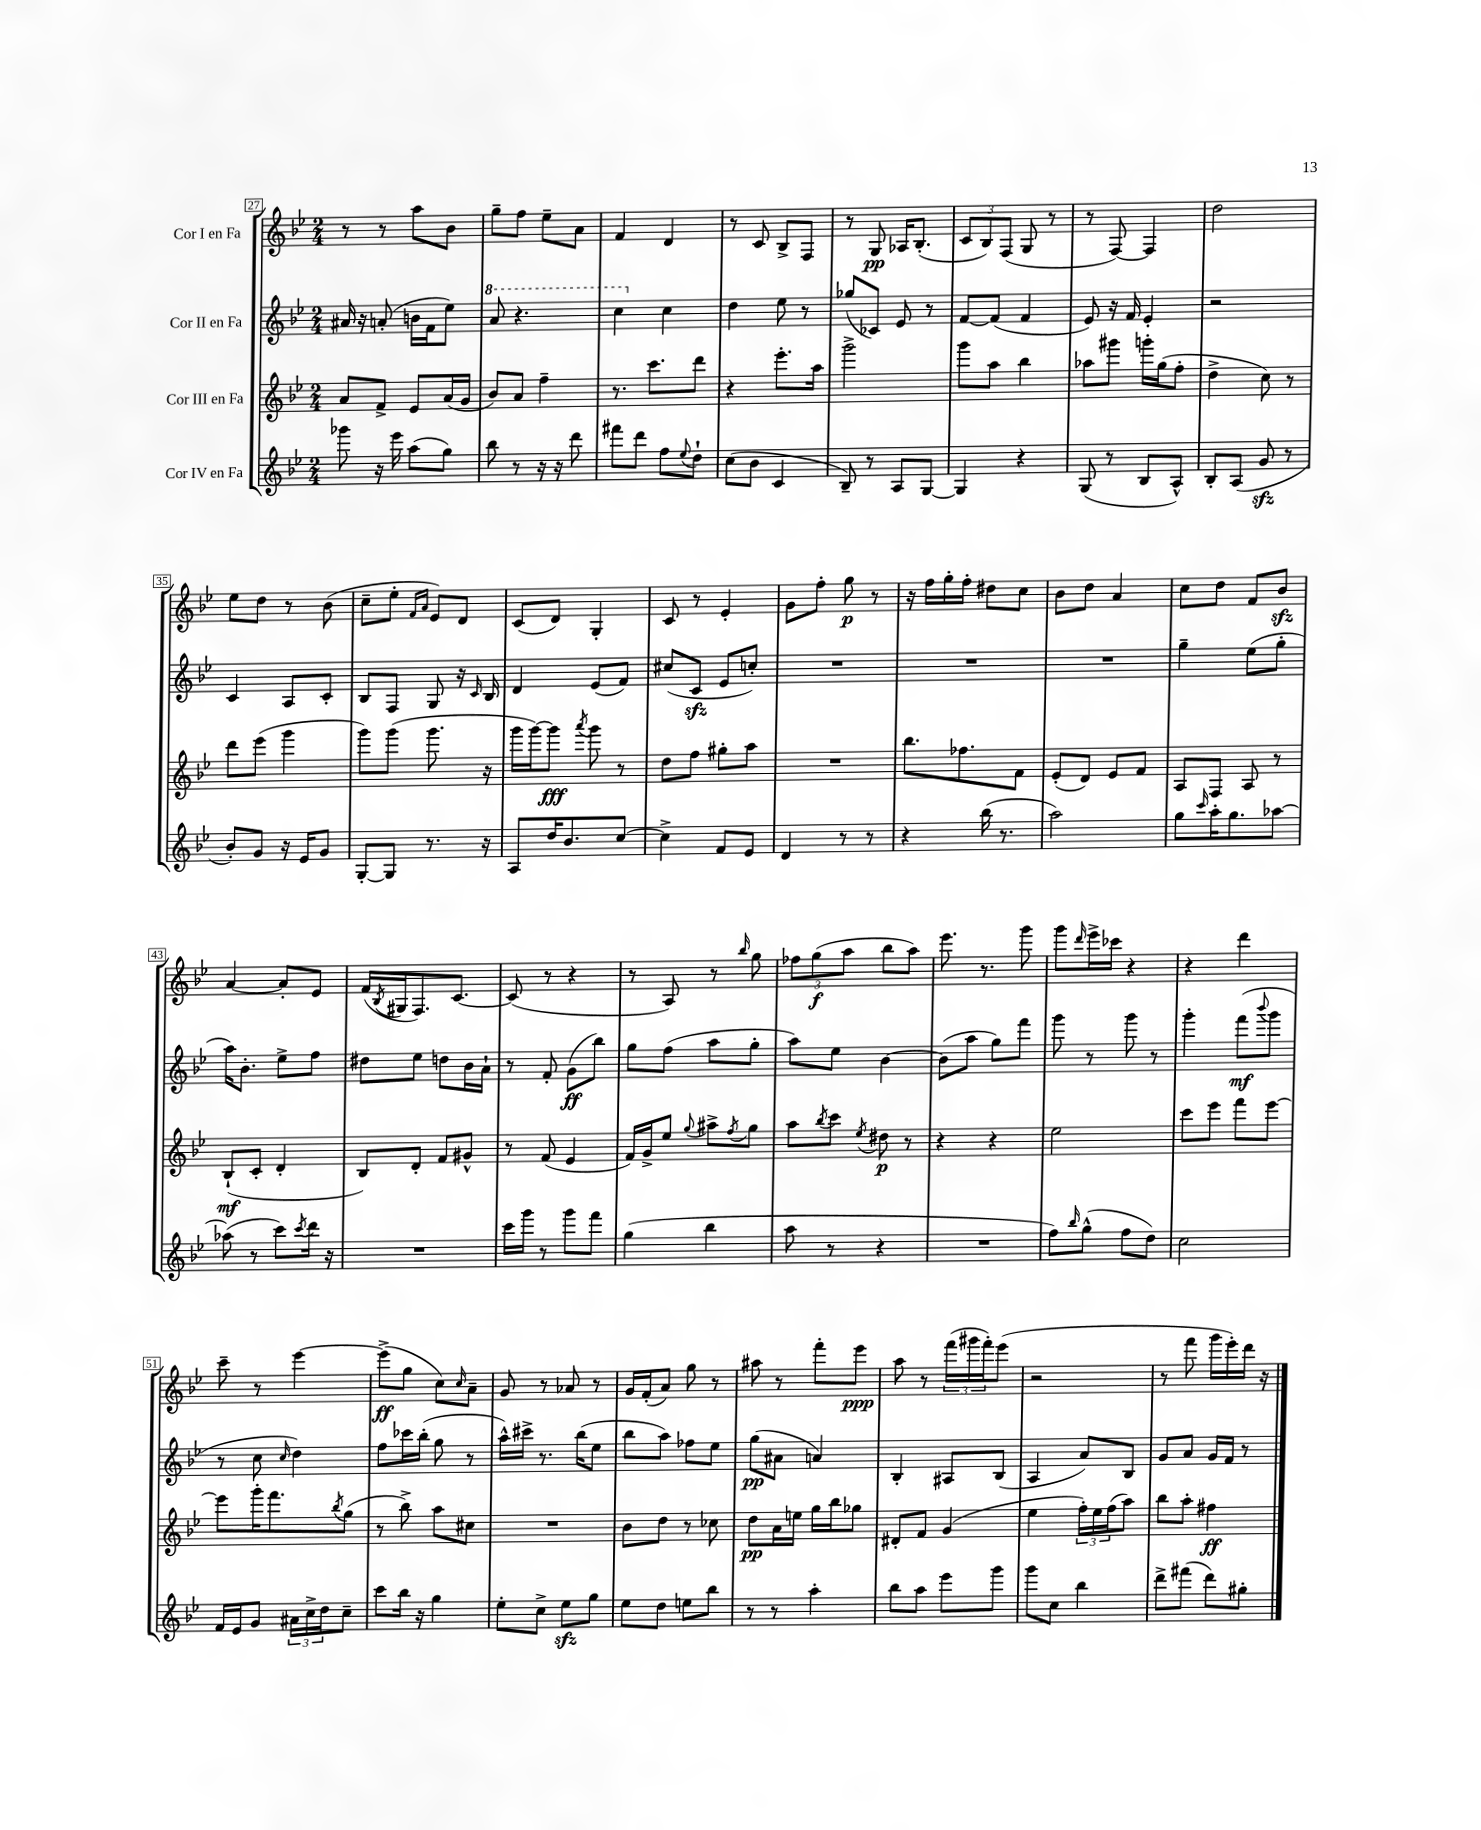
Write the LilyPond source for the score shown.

<<
\new StaffGroup <<
\new Staff = "s0" \with { instrumentName = "Cor I en Fa" } {
    \clef treble \key bes \major \numericTimeSignature \time 2/4
    r8 r8 a''8 bes'8 |
    g''8-- f''8 ees''8-- a'8 |
    f'4 d'4 |
    r8 c'8 bes8-> f8 |
    r8 g8\pp aes16 bes8.-.( |
    \tuplet 3/2 { c'8 bes8) f8( } g8 r8 |
    r8 f8~) f4 |
    d''2 |
    ees''8 d''8 r8 bes'8( |
    c''8-- ees''8-. \grace { f'16 a'16 } ees'8) d'8 |
    c'8( d'8) g4-. |
    c'8 r8 ees'4-. |
    g'8 f''8-. g''8\p r8 |
    r16 f''16 g''16-. f''16-. dis''8 c''8 |
    bes'8 d''8 a'4 |
    c''8 d''8 f'8 bes'8\sfz |
    a'4~ a'8-. ees'8 |
    f'16( \acciaccatura { bes8 } gis16 f8.) c'8.~ |
    c'8( r8 r4 |
    r8 a8) r8 \grace { bes''16 } g''8 |
    \tuplet 3/2 { fes''8 g''8\f( a''8 } bes''8 a''8) |
    ees'''8. r8. g'''8 |
    g'''8 \grace { d'''16 } ees'''16-> ces'''16 r4 |
    r4 d'''4 |
    c'''8-- r8 ees'''4~ |
    ees'''8->\ff( g''8 c''8) \grace { c''16 } a'8-- |
    g'8 r8 aes'8 r8 |
    g'16 f'16-.( a'8) g''8 r8 |
    ais''8 r8 f'''8-. ees'''8\ppp |
    a''8 r8 \tuplet 3/2 { f'''16( gis'''16 f'''16-.) } ees'''8( |
    r2 |
    r8 f'''8 g'''16 ees'''16-.) d'''16 r16 \bar "|." |
}
\new Staff = "s1" \with { instrumentName = "Cor II en Fa" } {
    \clef treble \key bes \major \numericTimeSignature \time 2/4
    ais'16 r16 a'8-.( b'16 f'16 ees''8) |
    \ottava #1 a''8 r4. |
    c'''4 \ottava #0 c''4 |
    d''4 ees''8 r8 |
    ges''8( ces'8) ees'8 r8 |
    f'8~ f'8( f'4 |
    ees'8) r16 f'16 ees'4-. |
    r2 |
    c'4 a8 c'8-. |
    bes8 f8 g8 r16 \grace { c'16 } bes16 |
    d'4 ees'8( f'8) |
    cis''8( c'8\sfz ees'8 c''8-.) |
    R2 |
    R2 |
    R2 |
    g''4-- ees''8( g''8-. |
    a''16) bes'8.-. ees''8-> f''8 |
    dis''8 ees''8 d''8 bes'16 a'16-! |
    r8 f'8-. g'8\ff( bes''8) |
    g''8 f''8( a''8 g''8-. |
    a''8) ees''8 bes'4~ |
    bes'8( a''8 g''8) f'''8 |
    g'''8 r8 g'''8 r8 |
    g'''4-. f'''8\mf( \appoggiatura { bes'''8 } g'''8 |
    r8 c''8 \grace { c''16 } d''4) |
    f''8 ces'''16 bes''16-.( g''8 r8 |
    a''16-^) cis'''16-> r8. bes''16( ees''8 |
    bes''8 a''8) fes''8 ees''8 |
    g''8\pp( ais'8 a'4) |
    bes4-. ais8 bes8( |
    a4 a'8) bes8 |
    g'8 a'8 g'16 f'16 r8 \bar "|." |
}
\new Staff = "s2" \with { instrumentName = "Cor III en Fa" } {
    \clef treble \key bes \major \numericTimeSignature \time 2/4
    a'8 f'8-> ees'8 a'16( g'16 |
    bes'8) a'8 f''4-- |
    r8. c'''8. d'''8 |
    r4 ees'''8.-. a''16 |
    g'''2-> |
    g'''8 a''8 bes''4 |
    aes''8 gis'''8 g'''16-. g''16( f''8-. |
    d''4-> c''8) r8 |
    d'''8 ees'''8( g'''4 |
    g'''8) g'''8( g'''8. r16 |
    g'''16 g'''16~) g'''8\fff \acciaccatura { a'''8 } g'''8 r8 |
    d''8 f''8 gis''8-. a''8 |
    R2 |
    bes''8. fes''8. f'8 |
    ees'8-.( d'8) ees'8 f'8 |
    a8 f8 a8 r8 |
    bes8-!\mf( c'8-. d'4-. |
    bes8) d'8-. f'8 gis'8-^ |
    r8 f'8( ees'4 |
    f'16) g'16-> ees''8 \appoggiatura { g''8 } ais''8-> \acciaccatura { f''8 } g''8 |
    a''8 \acciaccatura { bes''8 } c'''8 \acciaccatura { ees''8 } dis''8\p r8 |
    r4 r4 |
    ees''2 |
    c'''8 ees'''8 f'''8 ees'''8~ |
    ees'''8 g'''16-. f'''8. \acciaccatura { bes''8 } g''8( |
    r8 bes''8->) a''8 cis''8 |
    R2 |
    bes'8 d''8 r8 ces''8 |
    d''8\pp a'16 e''16 g''16 bes''16 ges''8 |
    dis'8-. f'8 g'4( |
    ees''4 \tuplet 3/2 { f''16-.) ees''16 f''16( } a''8) |
    bes''8 a''8-. fis''4\ff \bar "|." |
}
\new Staff = "s3" \with { instrumentName = "Cor IV en Fa" } {
    \clef treble \key bes \major \numericTimeSignature \time 2/4
    ges'''8 r16 ees'''16 a''8( g''8) |
    bes''8 r8 r16 r16 d'''8 |
    fis'''8 d'''8 f''8 \appoggiatura { ees''8 } d''8-! |
    c''8( bes'8 c'4 |
    bes8--) r8 a8 g8~ |
    g4 r4 |
    g8( r8 bes8 a8-^) |
    bes8-. a8( g'8\sfz r8 |
    bes'8-.) g'8 r16 ees'16 g'8 |
    g8~-. g8 r8. r16 |
    a8 d''16 bes'8. c''8~ |
    c''4-> f'8 ees'8 |
    d'4 r8 r8 |
    r4 bes''16( r8. |
    a''2) |
    g''8 \grace { c'''16 } a''16-. g''8. aes''8~ |
    aes''8( r8 c'''8) \acciaccatura { c'''8 } d'''16 r16 |
    R2 |
    c'''16 g'''16 r8 g'''8 f'''8 |
    g''4( bes''4 |
    a''8 r8 r4 |
    R2 |
    f''8) \grace { bes''16 } g''8-^( f''8 d''8) |
    c''2 |
    f'16 ees'16 g'8 \tuplet 3/2 { ais'16 c''16-> d''16 } c''8-- |
    c'''8 bes''16 r16 g''4 |
    ees''8-. c''8-> ees''8\sfz g''8 |
    ees''8 d''8 e''8 bes''8 |
    r8 r8 a''4-. |
    bes''8 a''8 ees'''8 g'''8 |
    g'''8 c''8 bes''4 |
    d'''8-> fis'''8( d'''8) gis''8-. \bar "|." |
}
>>
>>
\layout { \context { \Score currentBarNumber = #27 \override BarNumber.stencil = #(make-stencil-boxer 0.1 0.3 ly:text-interface::print) } }
